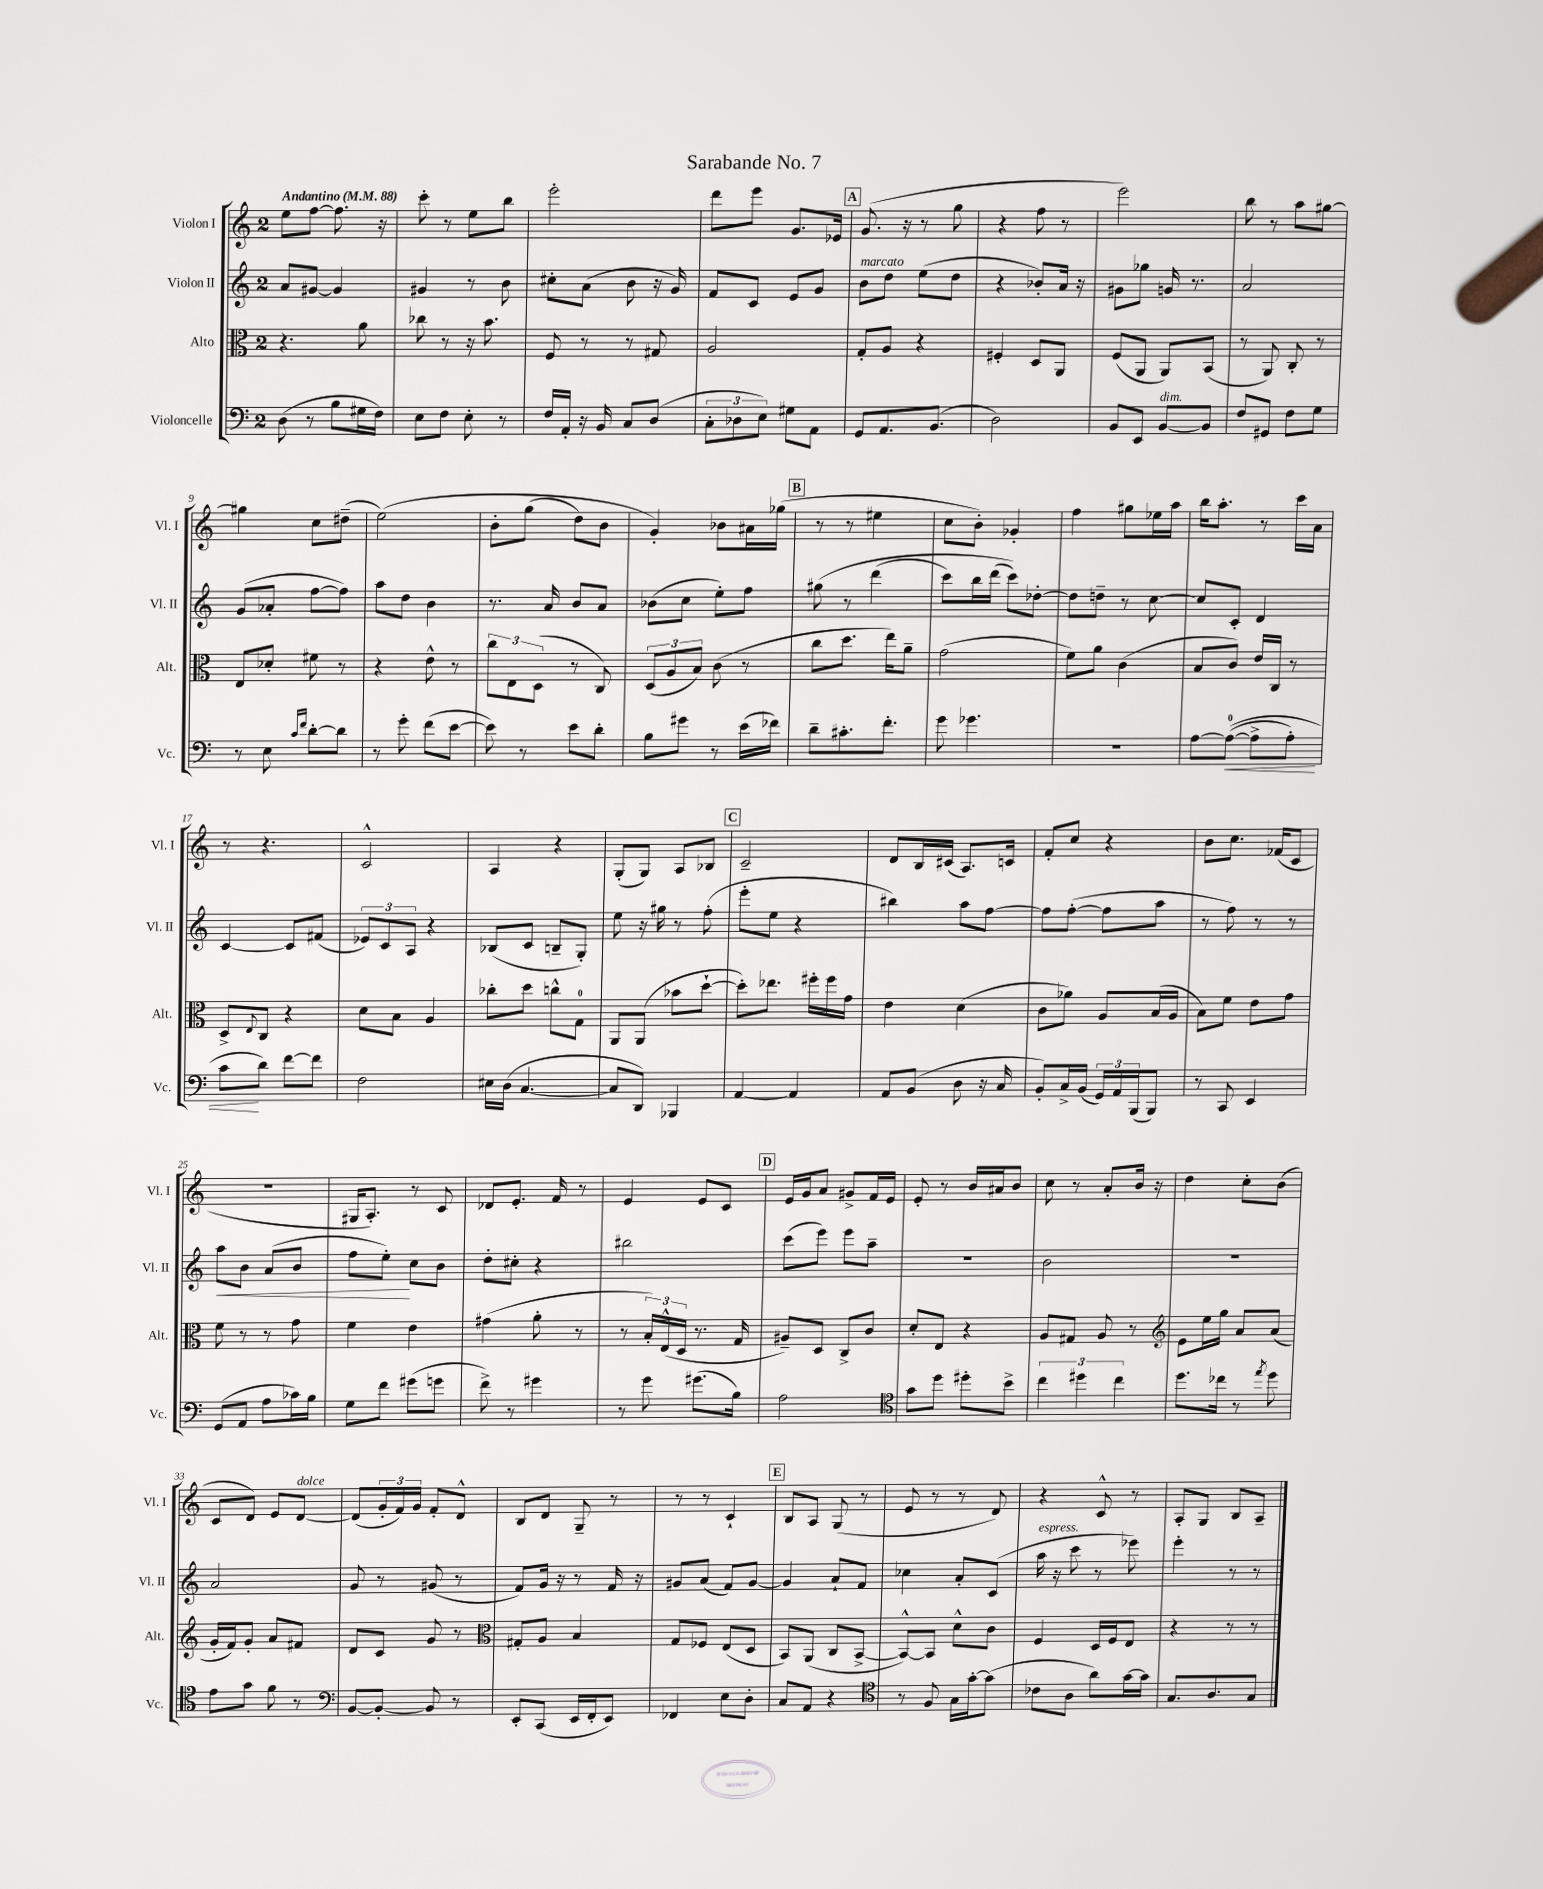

**kern	**kern	**kern	**kern
*staff4	*staff3	*staff2	*staff1
*clefF4	*clefC3	*clefG2	*clefG2
*k[]	*k[]	*k[]	*k[]
*M2/4	*M2/4	*M2/4	*M2/4
*MM88	*MM88	*MM88	*MM88
(8D\	4.r	8a/L	8ee\L
8r	.	[8g#/J	[8ff\J
8B\L	.	4g#/]	8.ff\]
16G#\L	8a\	.	.
16F\JJ)	.	.	16r
=	=	=	=
8E\L	8cc-\	4g#/	8ccc'\
8F\J	8r	.	8r
8E'\	16r	8r	8ee\L
.	8.b\	.	.
8r	.	8b\	8bb\J
=	=	=	=
16F/LL	8F/	8cc#'\L	2eee'\
16AA'/JJ	.	.	.
16r	8r	(8a\J	.
16BB/	.	.	.
8C/L	8r	8b\	.
(8D/J	8G#/	16r	.
.	.	16g/)	.
=	=	=	=
12C'\L	2A/	8f/L	8ddd\L
12D-\	.	.	.
.	.	8c/J	8eee\J
12E\J)	.	.	.
8G#\L	.	8e/L	8.g/L
8AA\J	.	8g/J	.
.	.	.	16e-/Jk
=	=	=	=
8GG/L	8G'/L	8b\L	(8.g/
8.AA/	8A/J	8dd\J	.
.	.	.	16r
.	4r	(8ee\L	8r
(8.BB/J	.	.	.
.	.	8dd\J	8gg\
=	=	=	=
2D\)	4F#'/	4r	4r
.	8D/L	8b-'/L)	8ff\
.	8AA/J	16a/Jk	8r
.	.	16r	.
=	=	=	=
8BB/L	(8F/L	8g#\L	2eee\)
8EE/J	8AA/J	8gg-\J	.
[8BB/L	8AA/L)	16g/	.
.	.	8.r	.
8BB/]J	(8BB/J	.	.
=	=	=	=
8F/L	8r	2a/	8bb\
8GG#/J	8AA/)	.	8r
8F\L	8C'/	.	8aa\L
8G\J	8r	.	[8gg#\J
=	=	=	=
8r	8E/L	(8g/L	4gg#\]
8E\	8d-'/J	8a-'/J	.
16qqc/LL	.	.	.
16qqf/JJ	.	.	.
[8d'\L	8f#\	[8ff\L	8cc\L
8d\]J	8r	8ff\]J)	(8dd#~\J
=	=	=	=
8r	4r	8aa\L	&(2ee\)
8g'\	.	8dd\J	.
(8f\L	8e^^\	4b\	.
[8e\J	8r	.	.
=	=	=	=
8e\])	12cc\L	8.r	8b'\L
.	12E\	.	.
8r	.	.	(8gg\J
.	(12D\J	.	.
.	.	16a/	.
8e\L	8r	8b/L	8dd\L)
8d'\J	8C/)	8a/J	8b\J
=	=	=	=
8B\L	(12D/L	(8b-\L	4g'/&)
.	12A/	.	.
8g#\J	.	8cc\J	.
.	12B/J)	.	.
8r	(8c\	8ee'\L)	8b-\L
(16e\LL	8r	8ff\J	16a#\L
16f-\JJ)	.	.	(16gg-\JJ
=	=	=	=
8d~\L	8cc\L	&(8gg#\	8r
8.c#'\	8.dd\J	8r	8r
.	.	(4ddd\	4ee#\
8.f'\J	16ee\LK)	.	.
.	8a~\J	.	.
=	=	=	=
8g\	(2g\	8ccc\L)	8cc\L
4.g-\	.	16bb\L	8b'\J)
.	.	(16ddd\JJ	.
.	.	8ccc\L)&)	4g-'/
.	.	[8dd-'\J	.
=	=	=	=
2r	8f\L)	8dd-\]L	4ff\
.	8a\J	8dd~\J	.
.	(4c\	8r	8gg#\L
.	.	[8cc\	16ee-\L
.	.	.	16aa\JJ
=	=	=	=
[8A\L	8B/L	8cc/]L	16bb\LK
.	.	.	8.aa'\J
&((8A\_J	8c/J)	8c'/J	.
8A^\]L	16e/LL	4d/	8r
.	16C/JJ	.	.
8A'\J)	8r	.	16ccc\LL
.	.	.	16a\JJ
=	=	=	=
8c\L	8D^/L	[4c/	8r
.	8qqE/	.	.
8d\J&)	8C/J	.	4.r
[8f\L	4r	8c/]L	.
8f\]J	.	(8f#/J	.
=	=	=	=
2F\	8d\L	12e-/L)	2c^^/
.	.	12c/	.
.	8B\J	.	.
.	.	12A/J	.
.	4A/	4r	.
=	=	=	=
16E#\LL	8cc-'\L	(8B-/L	4A/
(16D\JJ	.	.	.
[4.C/	8dd\J	8c/J	.
.	8cc^^\L	8B~/L	4r
.	8G\J	8G'/J)	.
=	=	=	=
8C/]L	8AA/L	8ee\	(8G'/L
8DD/J)	(8AA/J	16r	8G/J)
.	.	16gg#\	.
4BBB-/	8b-\L	8r	8A/L
.	[8dd`\J	(8ff'\	8B-/J
=	=	=	=
[4AA/	8dd'\]L)	8eee'\L	2c~/
.	8.ee-\J	8ee\J	.
4AA/]	.	4r	.
.	16ff#'\LL	.	.
.	16ff#\	.	.
.	16g\JJ	.	.
=	=	=	=
8AA/L	4e\	4bb#\)	8d/L
(8BB/J	.	.	16B/L
.	.	.	(16c#/JJ
8D\	(4d\	8aa\L	8.A/L)
16r	.	[8ff\J	.
16C/	.	.	16c/Jk
=	=	=	=
8BB'/L)	8c\L	8ff\]L	8f'/L
16C^/L	8a-\J)	([8ff'\J	8cc/J
(16BB/JJ	.	.	.
24GG/LL)	8A/L	8ff\]L	4r
24AA/	.	.	.
(24BBB/J	.	.	.
8BBB/J)	(16B/L	8aa\J	.
.	16A/JJ	.	.
=	=	=	=
8r	8B\L)	8r	8b\L
8CC/	8f\J	8ff\)	8.cc\J
4EE/	8e\L	8r	.
.	.	.	(16f-/LK
.	8g\J	8r	8c/J
=	=	=	=
(8GG/L	8f\	8aa\L	2r
8AA/J	8r	8b\J	.
8A\L	8r	(8a/L	.
16c-\L)	8g\	8b/J	.
16B\JJ	.	.	.
=	=	=	=
8G\L	4f\	8ff\L	16G#/LK
.	.	.	8.A'/J)
8f\J	.	8ee'\J)	.
(8g#\L	4e\	8cc\L	8r
8g\J	.	8b\J	8c/
=	=	=	=
8f^\)	(4g#\	8dd'\L	8d-/L
8r	.	8cc#'\J	8.e'/J
4g#\	8a'\	4r	.
.	.	.	16f/
.	8r	.	8r
=	=	=	=
8r	8r	2bb#\	4e/
8g\	24B'/LL)	.	.
.	(24E^^/	.	.
.	24D/JJ	.	.
(8.g#\L	8.r	.	8e/L
.	.	.	8c/J
16B\Jk)	16G/	.	.
=	=	=	=
2A\	8A#~/L)	(8ccc\L	16e/LL
.	.	.	16g/J
.	8D/J	8eee\J)	8a/J
.	8C^/L	8eee\L	8g#^/L
.	8c/J	8aa~\J	16f/L
.	.	.	16e/JJ
=	=	=	=
*clefC4	*	*	*
8g\L	8d'/L	2r	8e'/
8dd\J	8E/J	.	8r
8dd#'\L	4r	.	16b/LL
.	.	.	16a#/J
8b^\J	.	.	8b/J
=	=	=	=
6cc\	8A/L	2b\	8cc\
.	8G#/J	.	8r
6dd#\	.	.	.
.	8A/	.	8a'/L
6cc\	.	.	.
.	8r	.	16b/Jk
.	.	.	16r
=	=	=	=
*	*clefG2	*	*
8.dd\L	8e\L	2r	4dd\
.	16ee\L	.	.
16cc-\Jk	16gg\JJ	.	.
8r	8a/L	.	8cc'\L
8qee/	.	.	.
8dd\	(8a/J	.	(8b\J
=	=	=	=
8e\L	16g'/LL	2a/	8c/L
.	16f/J)	.	.
8g\J	8g'/J	.	8d/J)
8f\	8a/L	.	8e/L
8r	8f#/J	.	[8d/J
=	=	=	=
*clefF4	*	*	*
[8BB/L	8d/L	8g/	(8d/]L
8BB'/_J	8c/J	8r	24g'/L
.	.	.	24f/)
.	.	.	24g/JJ
8BB/]	8g/	(8g#/	8f'/L
8r	8r	8r	8d^^/J
=	=	=	=
*	*clefC3	*	*
8EE'/L	8G#'/L	8f/L)	8B/L
(8CC/J	8A/J	16g/Jk	8d/J
.	.	16r	.
16EE/LL	4B/	8r	8G~/
16FF'/J	.	.	.
8EE/J)	.	16f/	8r
.	.	16r	.
=	=	=	=
4FF-/	8G/L	8g#/L	8r
.	8F-/J	(8a/J	8r
8E\L	(8E/L	8f/L)	4c`/
8D'\J	8D/J	[8g#/J	.
=	=	=	=
8C/L	8BB/L)	4g#/]	8B/L
8AA/J	(8AA/J	.	8A/J
4r	8C/L	8a`/L	(8G/
.	[8BB^/J	8f/J	8r
=	=	=	=
*clefC4	*	*	*
8r	8BB^^/_L)	4cc-\	8e/
8F/	8BB/]J	.	8r
16G\LL	8d^^\L	8a'/L	8r
[16g'\J	.	.	.
(8g\]J	8c\J	(8c/J	8d/)
=	=	=	=
8c-\L	4F/	16aa\	4r
.	.	16r	.
8A\J	.	8ccc\	.
8a\L)	16D/LL	8r	8c^^/
.	16F/J	.	.
[16g\L	8E/J	8eee-\)	8r
16g\]JJ	.	.	.
=	=	=	=
8.G/L	4r	4eee'\	8A'/L
.	.	.	8G/J
8.A/	.	.	.
.	8r	8r	8B/L
8G/J	8r	8r	8A~/J
==	==	==	==
*-	*-	*-	*-
